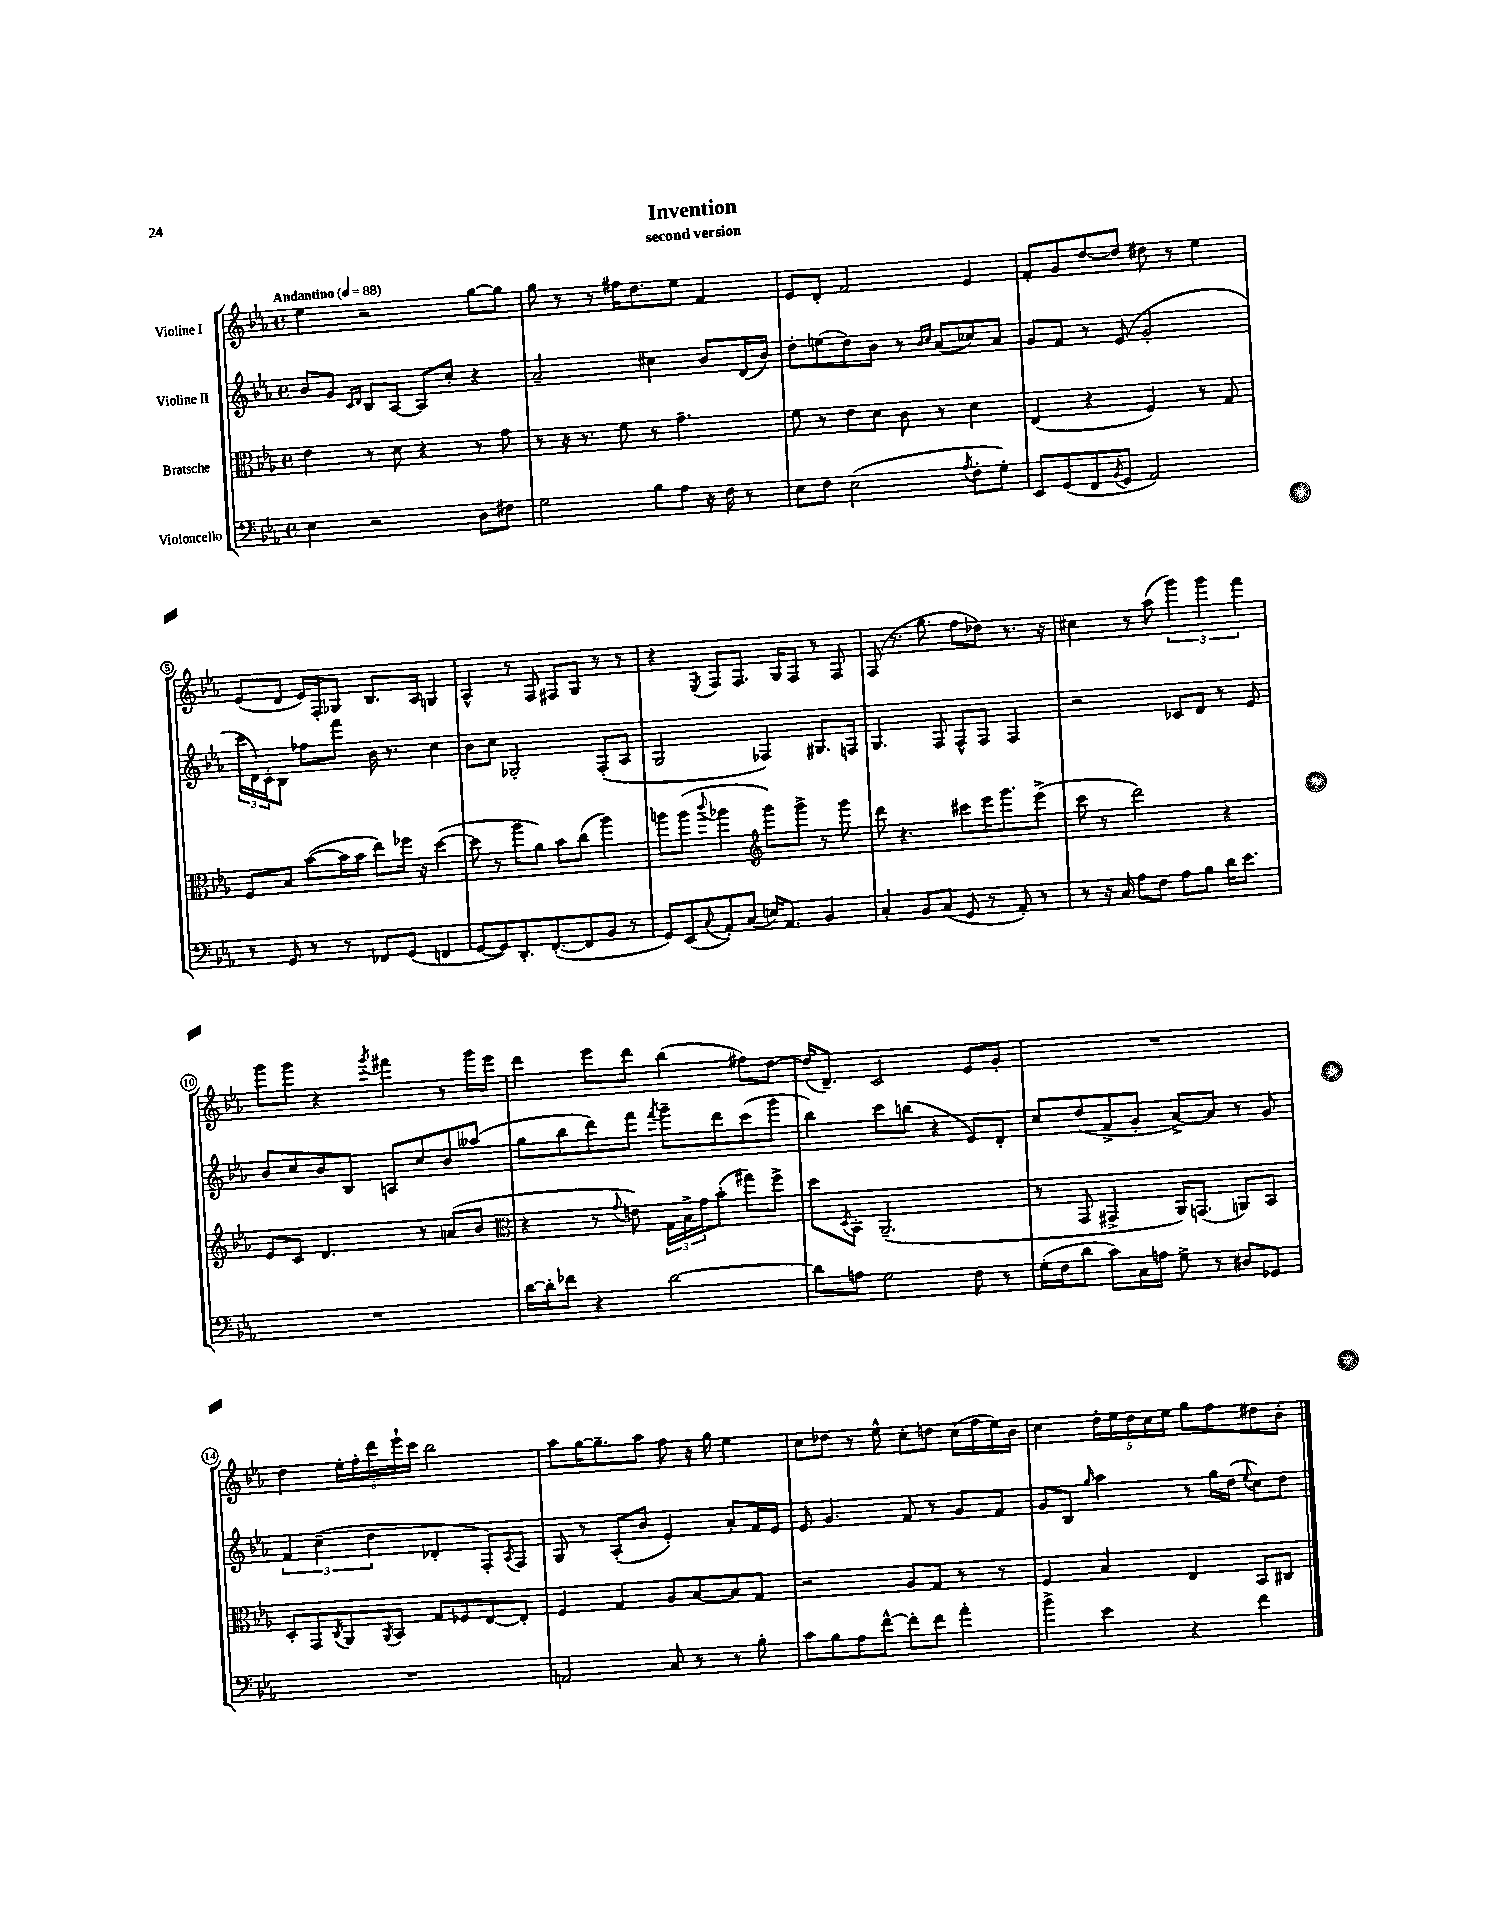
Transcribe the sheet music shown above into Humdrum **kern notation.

**kern	**kern	**kern	**kern
*staff4	*staff3	*staff2	*staff1
*clefF4	*clefC3	*clefG2	*clefG2
*k[b-e-a-]	*k[b-e-a-]	*k[b-e-a-]	*k[b-e-a-]
*M4/4	*M4/4	*M4/4	*M4/4
*met(c)	*met(c)	*met(c)	*met(c)
*MM88	*MM88	*MM88	*MM88
4E-\	4e-\	8b-/L	4ee-\
.	.	8g/J	.
.	.	16qqc/LL	.
.	.	16qqd/JJ	.
2r	8r	8B-/L	2r
.	8d\	[8A-/J	.
.	4r	8A-/]L	.
.	.	8cc'/J	.
8D\L	8r	4r	[8gg\L
8F#\J	8g\	.	8gg\]J
=	=	=	=
2G\	8r	2a-~/	8gg\
.	16r	.	8r
.	8.r	.	.
.	.	.	8r
.	8f\	.	16ff#\LK
.	.	.	8.dd\
8B-\L	8r	4cc#\	.
8A-\J	4.g~\	.	8ee-\J
16r	.	8b-/L	4f/
16F\	.	.	.
8r	.	(16d/L	.
.	.	16b-/JJ)	.
=	=	=	=
8E-\L	8f\	8dd'\L	8e-/L
8F\J	8r	(8ee\	8d'/J
(2E-\	8e-\L	8dd\)	2f/
.	8d\J	8b-\J	.
.	8c\	8r	.
.	.	16qqb-/LL	.
.	.	16qqcc/JJ	.
.	8r	(8a-/L	.
8qA-/	.	.	.
8F'\L	4d\	8cc-/)	4e-/
8G'\J)	.	8a-/J	.
=	=	=	=
8EE-/L	(4E-/	8g/L	8f'/L
(8GG/	.	8f/J	8g/
8FF/	4r	8r	[8dd/
8qBB-/	.	.	.
8GG/J	.	(8e-/	8dd/]J
2AA-/)	4F/)	2g'/	8dd#\
.	.	.	8r
.	8r	.	4ee-\
.	8G/	.	.
=	=	=	=
8r	8F/L	24ccc\LL	(8e-/L
.	.	24d\)	.
.	.	24c'\J	.
8GG/	8B-/J	8B-\J	8d/J
8r	([8b-\L	8ff-\L	16e-/LL)
.	.	.	16F'/J
8r	16b-\]L	8fff\J	8G-/J
.	16b-\JJ	.	.
8FF-/L	8ee-\L)	16b-\	8.B-/L
.	.	8.r	.
(8GG/J	16ff-\Jk	.	.
.	16r	.	16A-/Jk
4FF/	([4dd\	4cc\	4G/
=	=	=	=
[8GG/L	8dd\]	8b-\L	4A-^^/
8GG/])	8r	8cc\J	.
8.DD'/	8aa-\L	2G-'/	8r
.	8a-\J)	.	8F/
([8.FF'/	.	.	.
.	8b-\L	.	8F#/L
8FF/]	(8cc\J	.	8G/J
8BB-/J	4aa-\)	(8F'/L	8r
8r	.	8A-/J	8r
=	=	=	=
8GG/L)	8aa\L	2G/	4r
(8EE-/	(8aa\J	.	.
8qqC/	8qqccc/	.	8qE-/
8AA-'/)	4aa-\	.	8F/L
(8C/J	.	.	8.F/J
*	*clefG2	*	*
16E/LK)	8ggg\L)	4F-/)	.
8.AA-/J	.	.	16G/LK
.	8ggg^\J	.	8F/J
4BB-/	8r	8.G#/L	8r
.	8ggg\	.	8F/
.	.	16F/Jk	.
=	=	=	=
4C'/	8ddd\	4.G/	(8F/
.	4.r	.	8.r
8BB-/L	.	.	.
.	.	.	8.gg\
(8C/J	.	8F/	.
8GG/	8ccc#\L	8F^^/L	8ff\L
8r	16eee-\K	8F/J	8dd-\J)
.	8.ggg\	.	.
8AA-'/)	.	4F/	8.r
8r	(8eee-^\J	.	.
.	.	.	16r
=	=	=	=
8r	8ccc\	2r	4cc#\
16r	8r	.	.
16C/	.	.	.
8A-\L	2ddd\)	.	8r
8F\J	.	.	(8aa-\
8A-\L	.	8c-/L	6ggg\)
8B-\J	.	8d/J	.
.	.	.	6ggg\
16d\LK	4r	8r	.
8.e-\J	.	.	.
.	.	.	6fff\
.	.	8e-/	.
=	=	=	=
1r	8e-/L	8b-/L	8ggg\L
.	8c/J	8cc/	8ggg\J
.	4.d/	8b-/	4r
.	.	8B-/J	.
.	.	.	8qggg/
.	.	8A/L	4fff#\
.	8r	8cc/	.
.	(8a/L	8b-/	8r
.	8b-/J	(8aa--/J	16ggg\LL
.	.	.	16eee-\JJ
=	=	=	=
*	*clefC3	*	*
[16d\LL	4r	8gg\L	4ddd\
16d'\]J	.	.	.
8f-\J	.	8bb-\	.
4r	8r	8ddd\)	8eee-\L
.	8qqg/	.	.
.	8e\)	8fff\J	8ddd\J
.	.	8qfff/	.
[2d\	24G\LL	8ggg~\L	(4bb-\
.	24B-^\	.	.
.	24g\J	.	.
.	(8b-'\J	8ddd\	.
.	8gg#\L)	(8ccc\	8ff#\L)
.	8ff^\J	8ggg\J	[8dd\J
=	=	=	=
8d\]L	8dd\L	4bb-\)	(16dd/]LK
.	.	.	8.d~/J)
.	8qD/	.	.
8A\J	8BB-'\J	.	.
2G\	(2.AA-~/	8ccc\L	2c/
.	.	(8bb\J	.
.	.	4r	.
8F\	.	8e-/L)	8e-/L
8r	.	8d'/J	8g'/J
=	=	=	=
(16G'\LL	8r	8cc/L	1r
16F\J	.	.	.
8d\J	8GG/	(8dd/	.
8c\L)	4GG#^/	8f^/	.
16C\L	.	8g'/J	.
16A\JJ	.	.	.
8G^\	16AA-/LK)	[8a-^/L)	.
.	(8.GG/J	.	.
8r	.	8a-/]J	.
8D#/L	8AA/L)	8r	.
8GG-/J	8BB-/J	8g/	.
=	=	=	=
1r	8D'/L	6f/	4dd\
.	8GG/	.	.
.	.	(6cc~\	.
.	8qC/	.	.
.	8AA-/	.	20ee-'\LL
.	.	.	20ff'\
.	.	6dd\	.
.	.	.	20ddd\
.	8qAA-/	.	.
.	8BB-/J	.	.
.	.	.	20eee-`\
.	.	.	20ccc\JJ
.	8G/L	4d-'/	2bb-\
.	8F-/	.	.
.	[8E-/	8F'/L)	.
.	.	8qA-/	.
.	8E-'/]J	8F/J	.
=	=	=	=
2AA/	4F/	8G/	8aa-\L
.	.	8r	[16gg\K
.	.	.	8.gg~\]
.	4G/	(8A-'/L	.
.	.	8b-/J	8aa-\J
8C/	8A-/L	4e-'/)	8ff\
8r	[8B-/	.	16r
.	.	.	16gg\
8r	8B-/]	8a-'/L	4ee-\
8B-'\	8G/J	16f/L	.
.	.	16e-/JJ	.
=	=	=	=
8c\L	2r	8e-/	8cc\L
8B-\	.	4.g/	8dd-\J
8A-\	.	.	8r
[8f^^\J	.	.	8ee-^^\
8f'\]L	8A-/L	8f/	8cc'\L
8f\J	8G/J	8r	8dd\J
4a-'\	8r	8g/L	(16cc\LL
.	.	.	16ff\
.	8r	8f/J	16ee-\)
.	.	.	16b-\JJ
=	=	=	=
4b-^\	4F/	8g/L	4cc\
.	.	8B-/J	.
.	.	16qqgg/	.
4e-\	4B-/	4aa-\	20dd'\LL
.	.	.	20ee-\
.	.	.	20dd\
.	.	.	20cc\
.	.	.	20ee-\JJ
4r	4E-/	8r	8gg\L
.	.	16gg\LL	8ff\
.	.	(16dd\JJ	.
.	.	8qqee-/	.
4f\	8BB-/L	8cc\L)	8dd#\
.	8C#/J	8dd\J	8b-'\J
==	==	==	==
*-	*-	*-	*-
